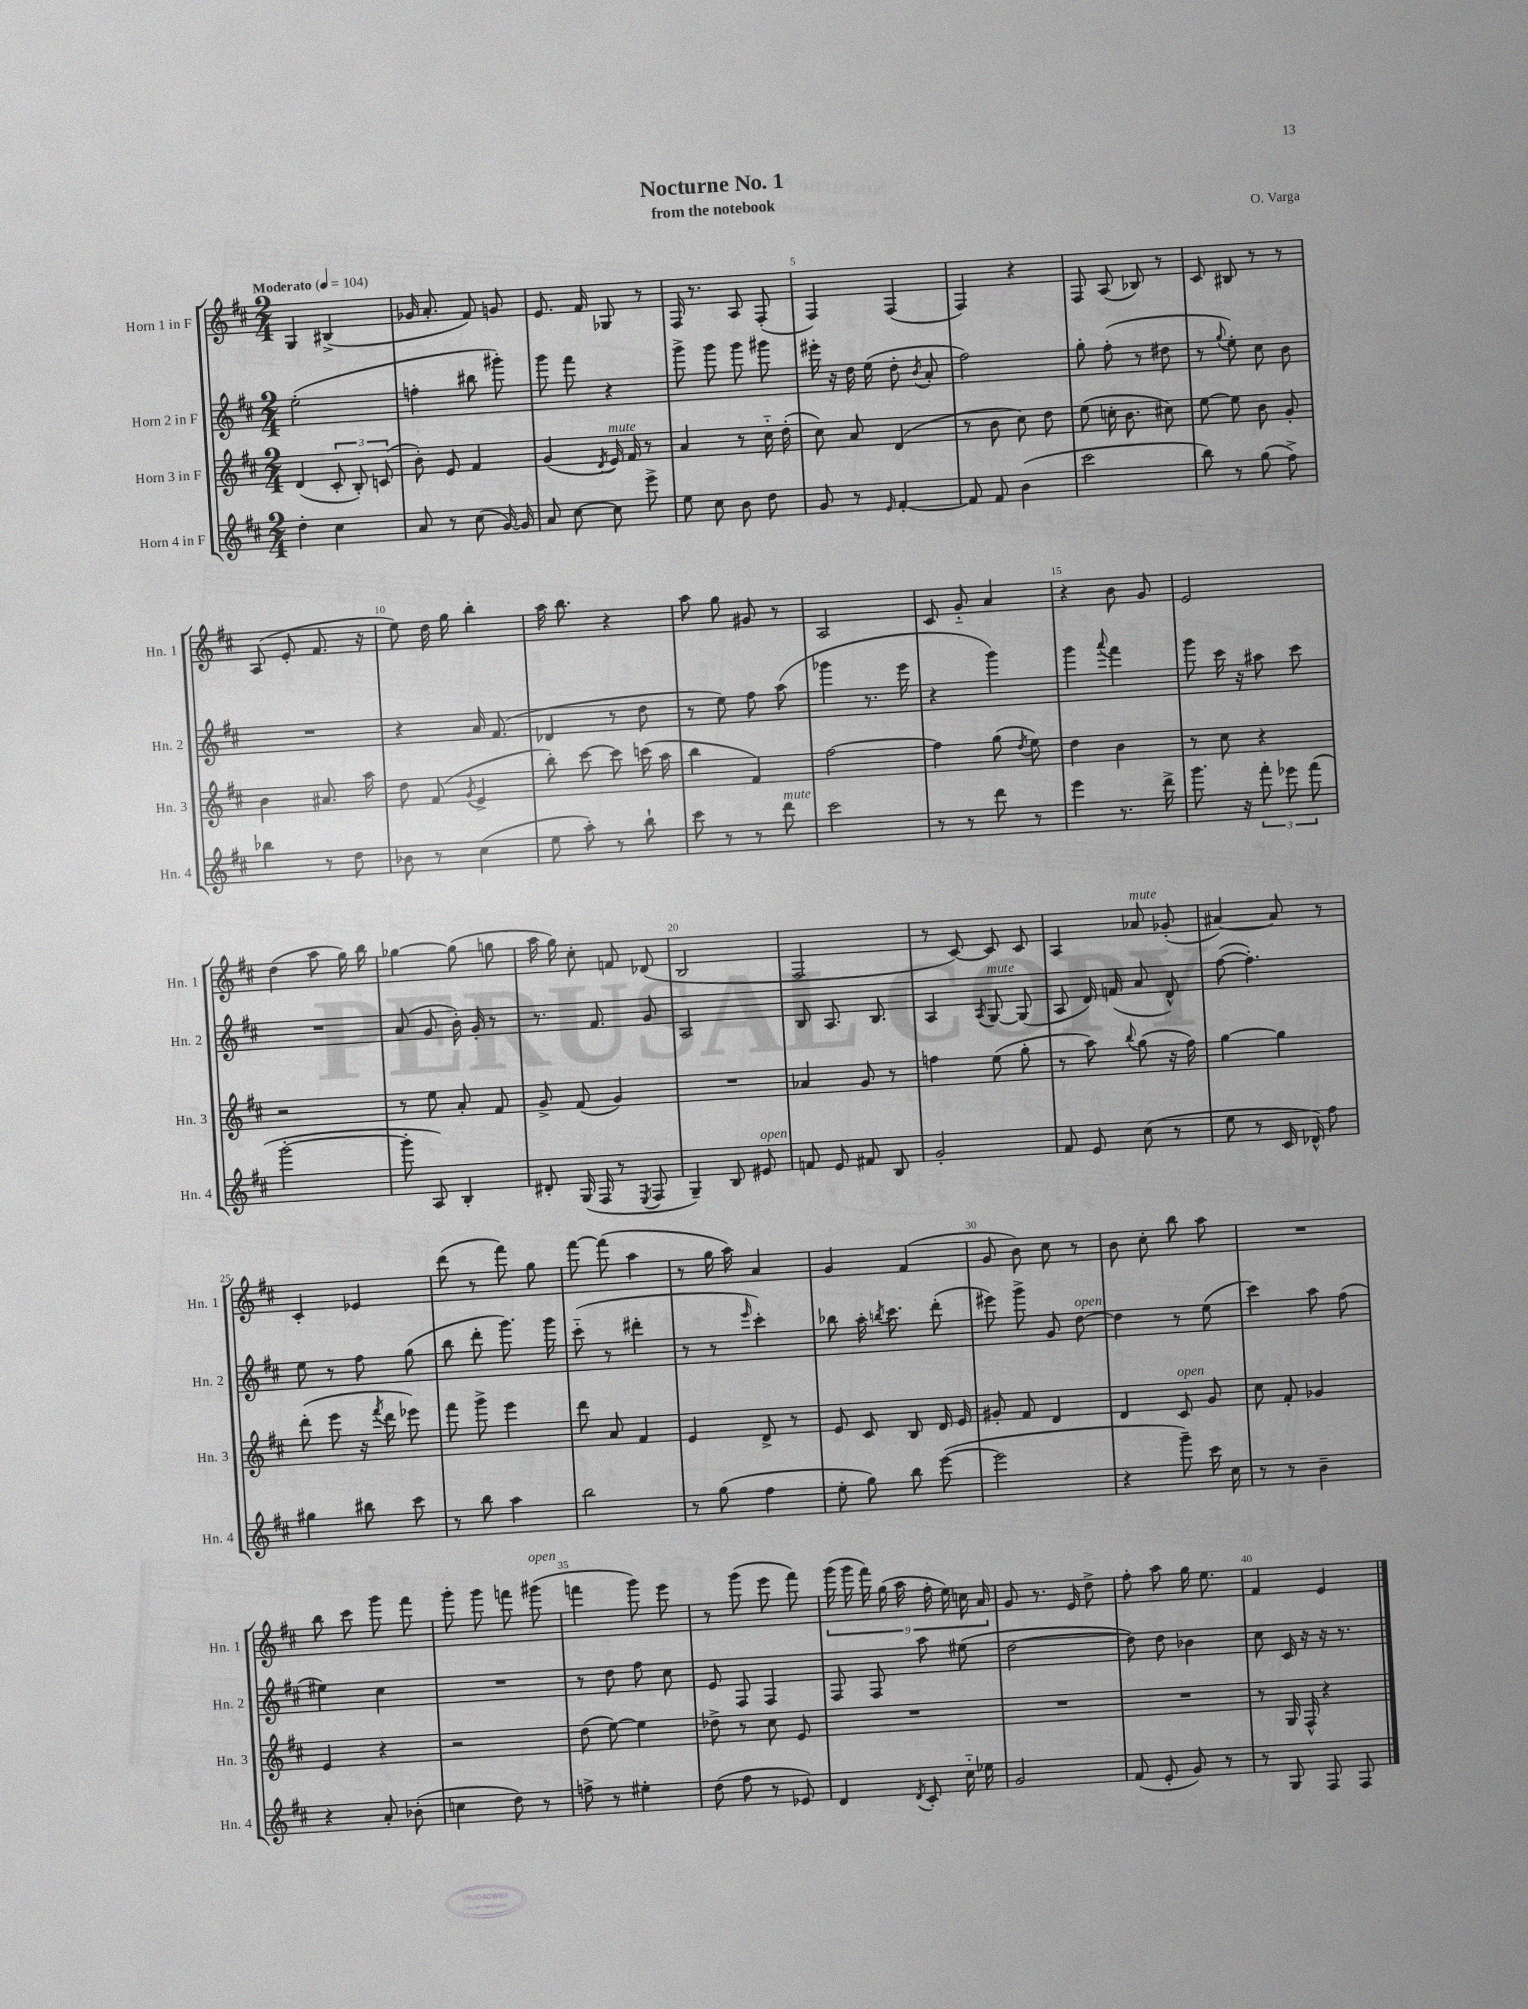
\header { title = "Nocturne No. 1" composer = "O. Varga" subtitle = "from the notebook" }
<<
\new StaffGroup <<
\new Staff = "s0" \with { instrumentName = "Horn 1 in F" shortInstrumentName = "Hn. 1" } {
    \clef treble \key d \major \numericTimeSignature \time 2/4 \tempo "Moderato" 4 = 104
    \autoBeamOff g4 bis4->( |
    ges'16 a'8.-. fis'8) g'8 |
    e'8. fis'16 ges8 r8 |
    fis16 r8. a8 fis8-.( |
    fis4) fis4( |
    fis4) r4 |
    fis8 a8( bes8) r8 |
    cis'8 bis8 r8 r8 |
    a8( e'8-. fis'8. r16 |
    e''8) d''16 g''16 b''4-. |
    a''16 b''8. r4 |
    a''8 g''8 gis'8 r8 |
    a2 |
    cis'8 g'8-_ a'4 |
    r4 b'8 g'8 |
    e'2 |
    d''4( a''8 g''16) b''16 |
    ges''4~ ges''8( g''8 |
    a''16 g''16) cis''8-. f'8 des'8( |
    b2 |
    fis2 |
    r8 cis'8~) cis'8 cis'8 |
    a4 aes'8^\markup { \italic "mute" } ges'8-.( |
    ais'4~) ais'8 r8 |
    cis'4-. ees'4 |
    d'''8( r8 fis'''8) g''8 |
    fis'''8~ fis'''8( a''4 |
    r8 g''16 a''16) a'4 |
    g'4 fis'4( |
    g'8 b'8) cis''8 r8 |
    b'8 cis''8-. b''8 a''8 |
    R2 |
    b''8 cis'''8 g'''8 fis'''8 |
    g'''8-. g'''8 f'''8 gis'''8^\markup { \italic "open" }( |
    f'''4 g'''8) e'''8 |
    r8 g'''8( e'''8 fis'''8) |
    \tuplet 9/8 { g'''16( g'''16 fis'''16) g''16( a''16 fis''16-. e''16) c''16 a'16 } |
    g'8 r8. e'16 d''8-> |
    fis''8-. a''8 g''16 e''8. |
    fis'4 e'4 \bar "|." |
}
\new Staff = "s1" \with { instrumentName = "Horn 2 in F" shortInstrumentName = "Hn. 2" } {
    \clef treble \key d \major \numericTimeSignature \time 2/4
    \autoBeamOff e''2-.( |
    f''4-. bis''8 gis'''8-.) |
    g'''8 fis'''8 r4 |
    g'''8-> g'''8 g'''8 gis'''8 |
    eis'''16-. r16 d''16 e''16( d''8-. \acciaccatura { b'8 } a'8-. |
    fis''2) |
    g''8-. fis''8-.( r8 dis''8 |
    r8 \appoggiatura { g''8 } e''8-.) cis''8 b'8 |
    R2 |
    r4 a'16 fis'8.( |
    des'4 r8 d''8 |
    r8 e''8) fis''8 a''8( |
    ges'''4 r8. e'''16 |
    r4 g'''4) |
    g'''4 \appoggiatura { a'''8 } fis'''4 |
    g'''8 cis'''16 r16 ais''8 cis'''8 |
    R2 |
    a'8( g'8 b'16-.) g'16-. r8 |
    r8. fis'8. g'8 |
    a2 |
    b8 a8. b8. |
    a4 \acciaccatura { a8 } g8~^\markup { \italic "mute" } g8( |
    a8 d'16) f'16( a'8 d'8-^) |
    fis''8~( fis''4.-.) |
    e''8 r8 fis''8 g''8( |
    b''8 d'''8-. g'''8.) g'''16 |
    cis'''8-_( r8 dis'''4-. |
    r8 r8 \grace { e'''16 } cis'''4-.) |
    bes''8 a''16-. \acciaccatura { b''8 } cis'''8. d'''8-.( |
    eis'''8) g'''8-> g'8 d''8~^\markup { \italic "open" } |
    d''4 r8 e''8( |
    cis'''4) a''8 fis''8( |
    eis''4) cis''4 |
    R2 |
    r8 d''8 fis''8 cis''8 |
    e'8 fis8 fis4 |
    fis8 fis8 a''8 eis''8( |
    d''2~ |
    d''8) d''8 bes'4 |
    cis''8 cis'16 r16 r16 r8. \bar "|." |
}
\new Staff = "s2" \with { instrumentName = "Horn 3 in F" shortInstrumentName = "Hn. 3" } {
    \clef treble \key d \major \numericTimeSignature \time 2/4
    \autoBeamOff d'4( \tuplet 3/2 { cis'8-. b8-.) c'8( } |
    b'8-.) e'8 fis'4 |
    g'4( \acciaccatura { d'8 } e'16^\markup { \italic "mute" }) fis'16 r8 |
    a'4 r8 cis''16-_ d''16-.( |
    cis''8) a'8 d'4( |
    r8 b'8 cis''8) d''8 |
    e''8( c''16-. b'8. cis''8) |
    e''8~ e''8 b'8 g'8-. |
    b'4 ais'8. a''16 |
    d''8 fis'8( \acciaccatura { g'8 } e'4-> |
    b''8-.) cis'''8~ cis'''8 c'''16( a''16 |
    b''4 fis'4) |
    fis''2~ |
    fis''4 g''8( \acciaccatura { d''8 } e''8) |
    d''4 b'4 |
    r8 cis''8 r4 |
    r2 |
    r8 e''8 a'8-. fis'8 |
    g'8-> fis'8( g'4) |
    R2 |
    aes'4 g'8 r8 |
    f''4 e''8( g''8-. |
    r8 a''8) \appoggiatura { b''8 } g''8( r16 fis''16) |
    g''4~ g''4 |
    d'''8-.( e'''8 r16 \acciaccatura { fis'''8 } d'''16 ees'''8) |
    fis'''8 g'''8-> e'''4 |
    d'''8 a'8 fis'4 |
    e'4 d'8-> r8 |
    e'8 cis'8 b8 d'16 e'16 |
    gis'8-. fis'8 d'4 |
    d'4 cis'8^\markup { \italic "open" } g'8 |
    cis''8 fis'8-. ges'4 |
    e'4 r4 |
    r2 |
    d''8( e''8~) e''4 |
    des''8-> r8 cis''8 e'8 |
    R2 |
    R2 |
    R2 |
    r8 g16 fis16-^ r4 \bar "|." |
}
\new Staff = "s3" \with { instrumentName = "Horn 4 in F" shortInstrumentName = "Hn. 4" } {
    \clef treble \key d \major \numericTimeSignature \time 2/4
    \autoBeamOff d''4-. cis''4 |
    a'8 r8 cis''8( g'16~) g'16 |
    a'8 cis''8~ cis''8 e'''8-> |
    e''8 cis''8 b'8 d''8 |
    g'8 r8 \grace { e'16 } fis'4~-. |
    fis'8 fis'8 b'4( |
    cis'''2 |
    b''8) r8 g''8( fis''8->) |
    bes''4 r8 d''8 |
    bes'8 r8 cis''4( |
    e''8 a''8-.) r8 b''8-! |
    cis'''8 r8 r8 d'''8^\markup { \italic "mute" } |
    cis'''2 |
    r8 r8 d'''8 r8 |
    e'''4 r8. d'''16-> |
    g'''8. r16 \tuplet 3/2 { fis'''8-. ees'''8 fis'''8( } |
    g'''2~-. |
    g'''8-. a8) b4-. |
    dis'8-. g16( fis16 r8 \acciaccatura { e8 } fis8 |
    g4--) b8 eis'8^\markup { \italic "open" } |
    f'8 e'8 fis'8 b8 |
    g'2-. |
    fis'8 e'8 cis''8( r8 |
    e''8 r8 cis'16 des'16-^) fis''8 |
    gis''4 bis''8 cis'''8 |
    r8 b''8 a''4 |
    b''2 |
    r8 g''8( fis''4 |
    e''8-. g''8) b''8 e'''8~( |
    e'''2 |
    r4 g'''8--) cis'''16 cis''16 |
    r8 r8 b'4-- |
    r4 a'8-. bes'8-.( |
    c''4 d''8) r8 |
    f''8-> r8 eis''4-. |
    d''8( fis''8 r8 ees'8) |
    d'4 \acciaccatura { d'8 } cis'8-. cis''16-_ ees''16 |
    g'2 |
    fis'8( e'8-. g'8) r8 |
    r8 g8 fis8 fis8 \bar "|." |
}
>>
>>
\layout { \context { \Score \override BarNumber.break-visibility = ##(#f #t #t) barNumberVisibility = #(every-nth-bar-number-visible 5) } }
